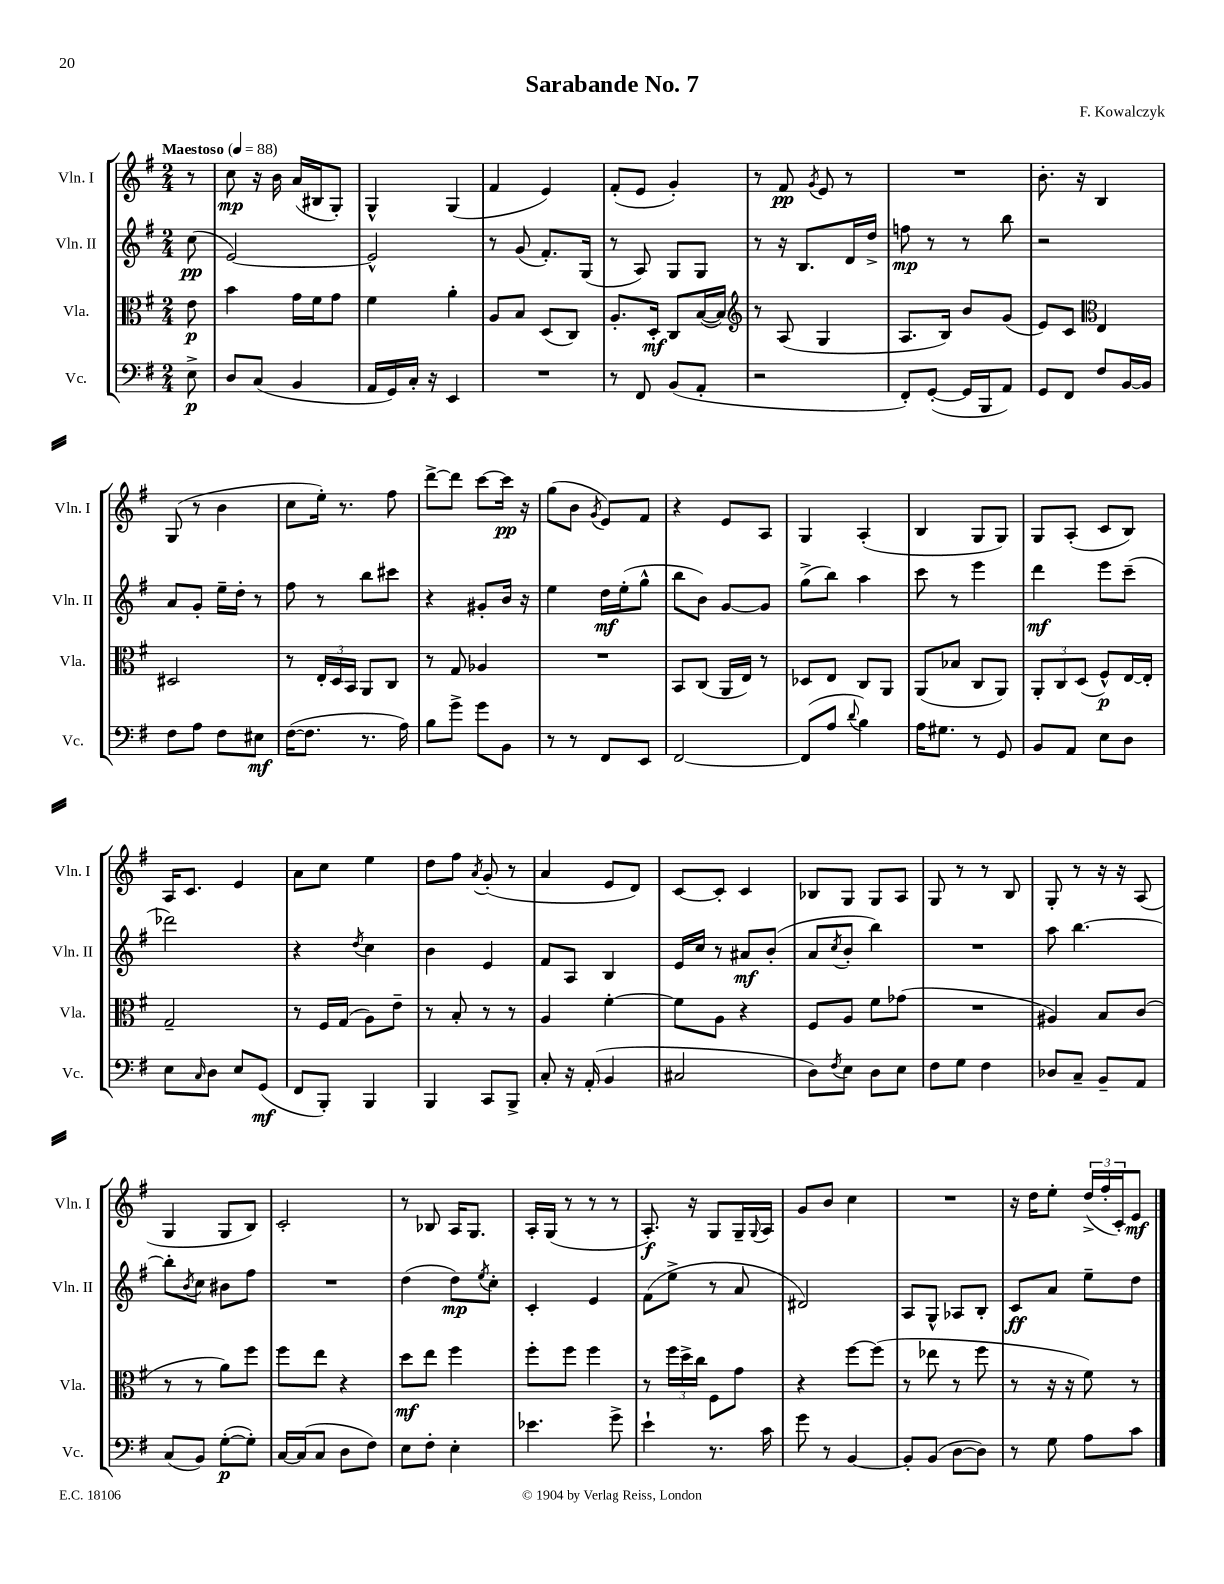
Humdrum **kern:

**kern	**kern	**kern	**kern
*staff4	*staff3	*staff2	*staff1
*clefF4	*clefC3	*clefG2	*clefG2
*k[f#]	*k[f#]	*k[f#]	*k[f#]
*M2/4	*M2/4	*M2/4	*M2/4
*MM88	*MM88	*MM88	*MM88
8E^\	8e\	(8cc\	8r
=	=	=	=
8D/L	4b\	[2e/)	8cc\
(8C/J	.	.	16r
.	.	.	16b\
4BB/	16g\LL	.	(16a/LL
.	16f#\J	.	16B#/J
.	8g\J	.	8G'/J)
=	=	=	=
16AA/LL	4f#\	2e^^/]	4G^^/
16GG/)	.	.	.
16C'/JJ	.	.	.
16r	.	.	.
4EE/	4a'\	.	(4G/
=	=	=	=
2r	8A/L	8r	4f#/
.	8B/J	(8g/	.
.	(8D/L	8.f#'/L)	4e/)
.	8C/J)	.	.
.	.	(16G/Jk	.
=	=	=	=
8r	8.A'/L	8r	(8f#'/L
8FF#/	.	8A/)	8e/J
.	16D'/Jk	.	.
(8BB/L	8C/L	8G/L	4g'/)
8AA'/J	([16B/L	8G/J	.
.	16B/]JJ)	.	.
=	=	=	=
*	*clefG2	*	*
2r	8r	8r	8r
.	(8A/	16r	8f#/
.	.	8.B/L	.
.	.	.	8qg/
.	4G/	.	8e/
.	.	16d/L	8r
.	.	16dd^/JJ	.
=	=	=	=
8FF#'/L)	8.A/L	8ff\	2r
([8GG'/J	.	8r	.
.	16B/Jk)	.	.
16GG/]LL	8b/L	8r	.
16BBB/J	.	.	.
8AA/J)	(8g/J	8bb\	.
=	=	=	=
8GG/L	8e/L)	2r	8.b'\
8FF#/J	8c/J	.	.
.	.	.	16r
*	*clefC3	*	*
8F#/L	4E/	.	4B/
[16BB/L	.	.	.
16BB/]JJ	.	.	.
=	=	=	=
8F#\L	2D#/	8a/L	(8G/
8A\J	.	8g'/J	8r
8F#\L	.	16ee~\LL	4b\
.	.	16dd'\JJ	.
8E#\J	.	8r	.
=	=	=	=
([16F#\LK	8r	8ff#\	8cc\L
8.F#\]J	.	.	.
.	24E'/LL	8r	16ee'\Jk)
.	24D/	.	.
.	.	.	8.r
.	24BB/JJ	.	.
8.r	8AA/L	8bb\L	.
.	8C/J	8ccc#\J	8ff#\
16A\)	.	.	.
=	=	=	=
8B\L	8r	4r	[8ddd^\L
8g^\J	8G/	.	8ddd\]J
8g\L	4A-/	8g#'/L	[8ccc\L
8BB\J	.	16b/Jk	16ccc\]Jk
.	.	16r	16r
=	=	=	=
8r	2r	4ee\	(8gg\L
8r	.	.	8b\J
.	.	.	8qg/
8FF#/L	.	16dd\LL	8e/L)
.	.	(16ee'\J	.
8EE/J	.	8gg^^\J	8f#/J
=	=	=	=
[2FF#/	8BB/L	8bb\L	4r
.	(8C/J	8b\J)	.
.	16AA/LL	[8g/L	8e/L
.	16E/JJ)	.	.
.	8r	8g/]J	8A/J
=	=	=	=
(8FF#/]L	8D-/L	(8gg^\L	4G/
8A/J	8E/J	8bb\J)	.
8qqd/	.	.	.
4B\)	8C/L	4aa\	(4A'/
.	8AA/J	.	.
=	=	=	=
16A\LK	(8AA/L	8ccc\	4B/
8.G#\J	.	.	.
.	8B-/J	8r	.
8r	8C/L	4eee\	8G/L
8GG/	8AA/J)	.	8G/J)
=	=	=	=
8BB/L	12AA'/L	4ddd\	8G/L
.	12C/	.	.
8AA/J	.	.	(8A'/J
.	(12D/J	.	.
8E\L	8F#^^/L)	8eee\L	8c/L
8D\J	[16E/L	(8ccc~\J	8B/J)
.	16E'/]JJ	.	.
=	=	=	=
8E\L	2G~/	2ddd-\)	16A/LK
.	.	.	8.c/J
16qqC/	.	.	.
8D\J	.	.	.
8E/L	.	.	4e/
(8GG/J	.	.	.
=	=	=	=
8FF#/L	8r	4r	8a\L
8BBB'/J)	16F#/LL	.	8cc\J
.	(16G/JJ	.	.
.	.	8qdd/	.
4BBB/	8A\L)	4cc\	4ee\
.	8e~\J	.	.
=	=	=	=
4BBB/	8r	4b\	8dd\L
.	8B'/	.	8ff#\J
.	.	.	8qa/
8CC/L	8r	4e/	(8g'/
8BBB^/J	8r	.	8r
=	=	=	=
8C'/	4A/	8f#/L	4a/
16r	.	8A/J	.
(16AA'/	.	.	.
4BB/	[4f#'\	4B/	8e/L
.	.	.	8d/J)
=	=	=	=
2C#/	8f#\]L	16e/LL	[8c/L
.	.	16cc/JJ	.
.	8A\J	8r	8c'/]J
.	4r	8a#/L	4c/
.	.	(8b'/J	.
=	=	=	=
8D\L)	8F#/L	8a/L	8B-/L
8qF#/	.	8qcc/	.
8E\J	8A/J	8b'/J	8G/J
8D\L	8f#\L	4bb\)	8G/L
8E\J	(8g-\J	.	8A/J
=	=	=	=
8F#\L	2r	2r	8G/
8G\J	.	.	8r
4F#\	.	.	8r
.	.	.	8B/
=	=	=	=
8D-/L	4A#/)	8aa\	8G'/
8C~/J	.	[4.bb\	8r
8BB~/L	8B/L	.	16r
.	.	.	16r
8AA/J	(8c/J	.	(8A/
=	=	=	=
(8C/L	8r	8bb'\]L	4G/
.	.	8qb/	.
8BB/J)	8r	8cc\J	.
([8G'\L	8a\L)	8b#\L	8G/L
8G'\]J)	8ff#\J	8ff#\J	8B/J)
=	=	=	=
[16C/LL	8ff#\L	2r	2c'/
(16C/]J	.	.	.
8C/J	8ee\J	.	.
8D\L	4r	.	.
8F#\J)	.	.	.
=	=	=	=
8E\L	8dd\L	(4dd\	8r
8F#'\J	8ee\J	.	8B-/
4E'\	4ff#\	8dd\L)	16A/LK
.	.	.	8.G/J
.	.	8qee/	.
.	.	8cc'\J	.
=	=	=	=
4.e-\	8ff#'\L	4c'/	16A'/LL
.	.	.	(16G/JJ
.	8ff#\J	.	8r
.	4ff#\	4e/	8r
8g^\	.	.	8r
=	=	=	=
4e`\	8r	(8f#\L	8.A'/)
.	24ff#\LL	8ee^\J	.
.	24dd^\	.	.
.	.	.	16r
.	24cc\JJ	.	.
8.r	8F#\L	8r	8G/L
.	8g\J	8a/	16G~/L
.	.	.	8qqG/
16c\	.	.	16A/JJ
=	=	=	=
8g\	4r	2d#/)	8g/L
8r	.	.	8b/J
[4BB/	[8ff#\L	.	4cc\
.	(8ff#\]J	.	.
=	=	=	=
8BB'/]L	8r	8A/L	2r
(8BB/J	8ee-\	8G^^/J	.
[8D\L	8r	8A-/L	.
8D\]J)	8ff#\	8B'/J	.
=	=	=	=
8r	8r	8c/L	16r
.	.	.	16dd\LK
8G\	16r	8a/J	8ee'\J
.	16r	.	.
8A\L	8f#\)	8ee~\L	(24dd^/LL
.	.	.	24ff#'/
.	.	.	24c'/J)
8c\J	8r	8dd\J	8e/J
==	==	==	==
*-	*-	*-	*-
